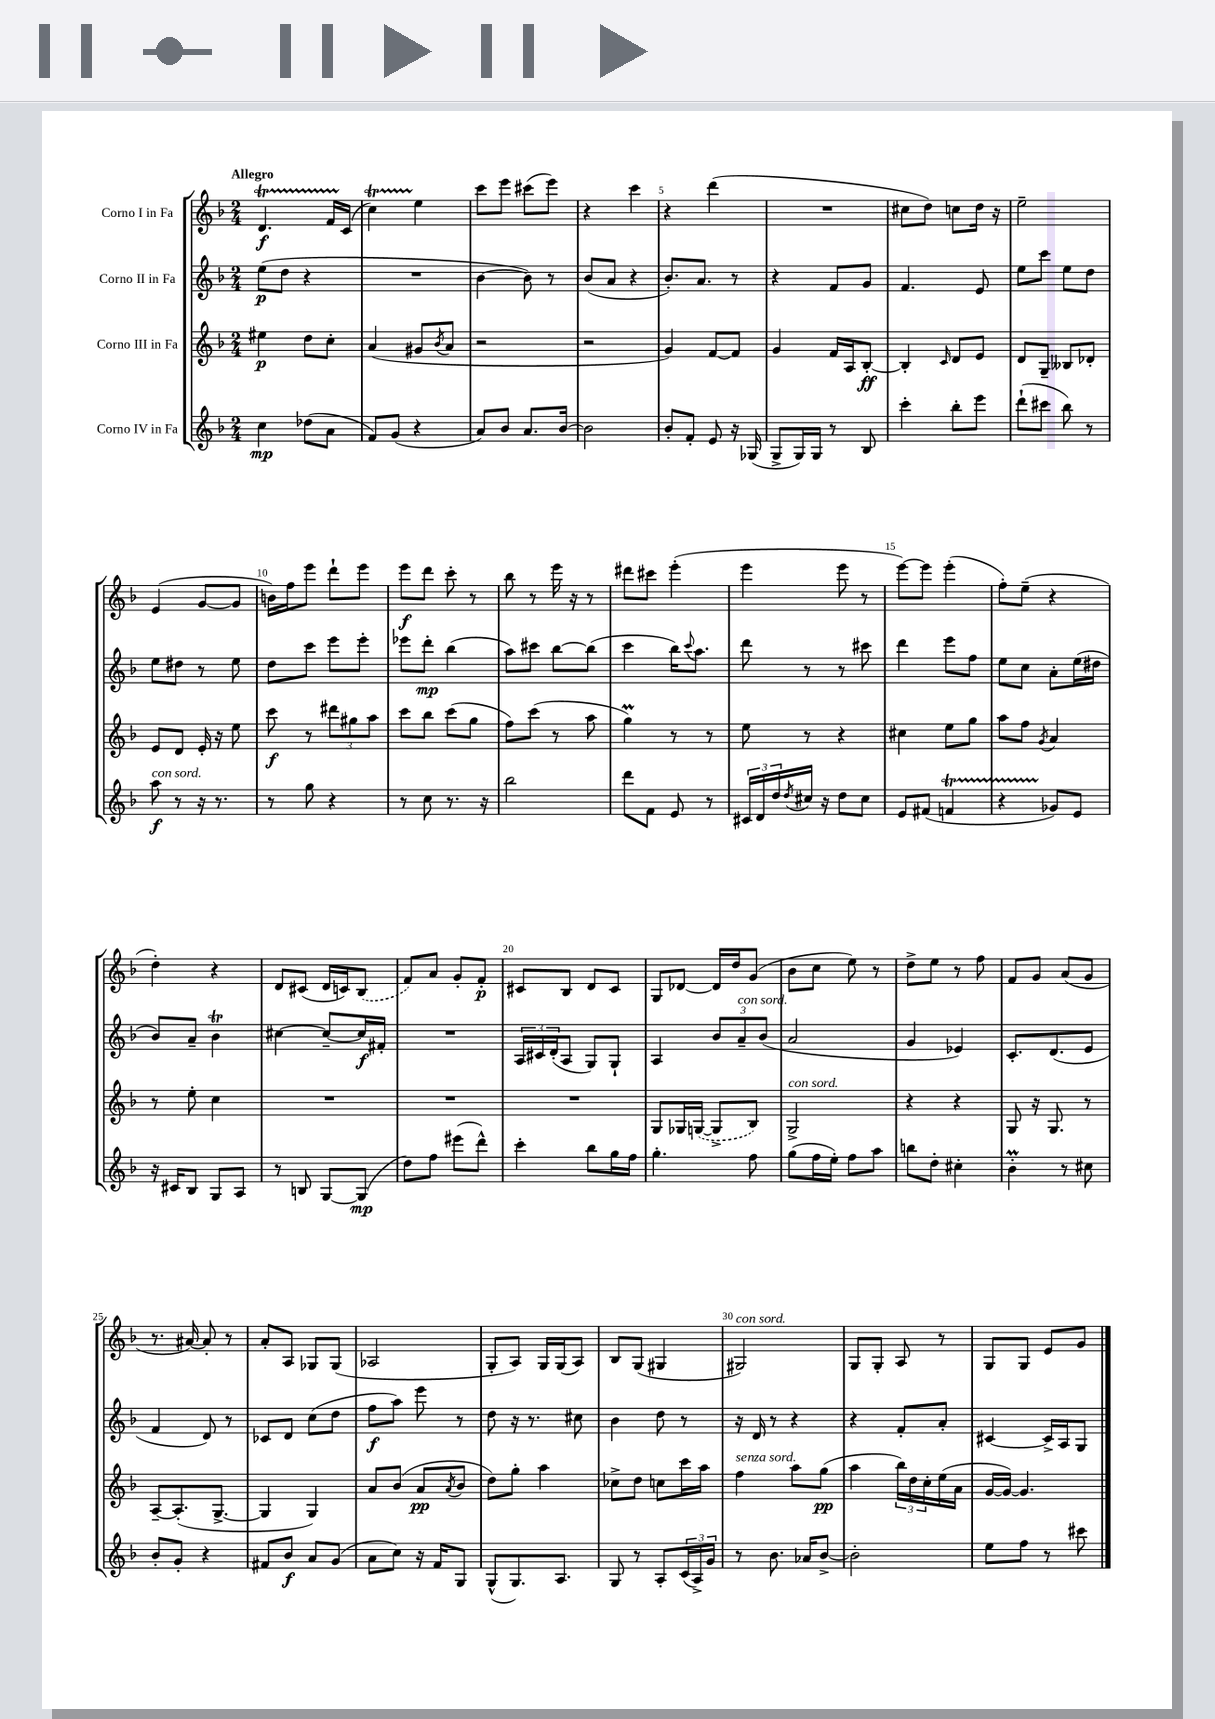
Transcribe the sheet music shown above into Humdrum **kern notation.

**kern	**kern	**kern	**kern
*staff4	*staff3	*staff2	*staff1
*clefG2	*clefG2	*clefG2	*clefG2
*k[b-]	*k[b-]	*k[b-]	*k[b-]
*M2/4	*M2/4	*M2/4	*M2/4
4cc\	4ee#\	(8ee\L	4.d/
.	.	8dd\J	.
(8dd-\L	8dd\L	4r	.
8a\J	8cc'\J	.	16f/LL
.	.	.	(16c/JJ
=	=	=	=
8f/L)	(4a/	2r	4cc\)
(8g/J	.	.	.
4r	8g#/L	.	4ee\
.	8qb-/	.	.
.	8a/J	.	.
=	=	=	=
8a/L)	2r	[4b-\	8ccc\L
8b-/J	.	.	8eee\J
8.a/L	.	8b-\])	(8ccc#\L
.	.	8r	8eee\J)
[16b-/Jk	.	.	.
=	=	=	=
2b-\]	2r	(8b-/L	4r
.	.	8a/J	.
.	.	4r	4ccc\
=	=	=	=
8b-'/L	4g/)	8.b-'/L)	4r
8f'/J	.	.	.
.	.	8.a/J	.
8e/	[8f/L	.	(4ddd\
16r	8f/]J	8r	.
(16G-/	.	.	.
=	=	=	=
8G^/L	4g/	4r	2r
16G/L)	.	.	.
16G/JJ	.	.	.
8r	16f/LL	8f/L	.
.	16A/J	.	.
8B-/	[8B-'/J	8g/J	.
=	=	=	=
4ccc'\	4B-'/]	4.f/	8cc#\L
.	.	.	8dd\J)
.	16qqc/	.	.
8bb-'\L	8d/L	.	8cc\L
8eee\J	8e/J	8e/	16dd\Jk
.	.	.	16r
=	=	=	=
(8ddd`\L	8d/L	8ee\L	2ee~\
8ccc#\J	8G~/J	8ccc\J	.
8bb-\)	8B--/L	8ee\L	.
8r	8d-'/J	8dd\J	.
=	=	=	=
8aa\	8e/L	8ee\L	(4e/
8r	8d/J	8dd#\J	.
16r	16e'/	8r	[8g/L
8.r	16r	.	.
.	8ee\	8ee\	8g/]J
=	=	=	=
8r	8ccc\	8dd\L	16b\LL)
.	.	.	16ff\J
8gg\	8r	8ccc\J	8eee\J
4r	12ddd#\L	8eee\L	8ddd`\L
.	12gg#\	.	.
.	.	8eee'\J	8eee\J
.	12aa\J	.	.
=	=	=	=
8r	8ccc\L	8eee-\L	8eee\L
8cc\	8bb-\J	8ddd'\J	8ddd\J
8.r	(8ccc\L	(4bb-\	8ccc'\
.	8gg\J	.	8r
16r	.	.	.
=	=	=	=
2bb-\	8ff\L)	8aa\L)	8bb-\
.	(8ccc\J	8ccc#\J	8r
.	8r	[8bb-\L	16eee\
.	.	.	16r
.	8aa\	(8bb-\]J	8r
=	=	=	=
8ddd\L	4gg\)	4ccc\	8ddd#\L
8f\J	.	.	8ccc#\J
8e/	8r	16bb-\LK)	(4eee'\
.	.	8qqccc/	.
.	.	8.aa\J	.
8r	8r	.	.
=	=	=	=
24c#/LL	8ee\	8ddd\	4eee\
24d/	.	.	.
24dd/	.	.	.
8qdd/	.	.	.
16cc#/JJ	8r	8r	.
16r	.	.	.
8dd\L	4r	8r	8eee\
8cc#\J	.	8ccc#\	8r
=	=	=	=
8e/L	4cc#\	4ddd\	[8eee\L)
(8f#/J	.	.	8eee\]J
4f/	8ee\L	8eee\L	(4eee'\
.	8gg\J	8ff\J	.
=	=	=	=
4r	8aa\L	8ee\L	8ff'\L)
.	8ff\J	8cc\J	(8ee~\J
.	8qg/	.	.
8g-/L)	4a/	8a'\L	4r
8e/J	.	(16ee\L	.
.	.	16dd#\JJ	.
=	=	=	=
16r	8r	8b-/L)	4dd'\)
16c#/LK	.	.	.
8B-/J	8ee'\	8a~/J	.
8G/L	4cc\	4b-\	4r
8A/J	.	.	.
=	=	=	=
8r	2r	[4cc#\	8d/L
8B/	.	.	(8c#/J
[8G/L	.	8cc#~/_L	16d/LL
.	.	.	16c/J)
(8G/]J	.	16cc#/]L	(8B-/J
.	.	16f#'/JJ	.
=	=	=	=
8dd\L)	2r	2r	8f/L)
8ff\J	.	.	8a/J
(8eee#\L	.	.	8g'/L
8ddd^^\J)	.	.	8f'/J
=	=	=	=
4ccc'\	2r	24A/LL	8c#/L
.	.	24c#/	.
.	.	(24d'/J	.
.	.	8A/J	8B-/J
8bb-\L	.	8G/L)	8d/L
16gg\L	.	8G`/J	8c#/J
16ff\JJ	.	.	.
=	=	=	=
4.gg'\	8G/L	4A/	8G/L
.	16G-/L	.	[8d-/J
.	([16G/JJ	.	.
.	8G^/]L	12b-/L	16d-/]LL
.	.	.	16dd/J
.	.	12a~/	.
8ff\	8B-/J)	.	(8g/J
.	.	(12b-/J	.
=	=	=	=
(8gg\L	2G^/	2a/	8b-\L
16ff\L	.	.	8cc\J
16ee'\JJ)	.	.	.
8ff\L	.	.	8ee\)
8aa\J	.	.	8r
=	=	=	=
8bb\L	4r	4g/	8dd^\L
8dd'\J	.	.	8ee\J
4cc#'\	4r	4e-/)	8r
.	.	.	8ff\
=	=	=	=
4b-'\	8G/	8.c'/L	8f/L
.	16r	.	8g/J
.	8.G/	(8.d/	.
8r	.	.	(8a/L
8cc#\	8r	8e/J	8g/J
=	=	=	=
8b-'/L	[8A~/L	4f/	8.r
8g'/J	(8.A'/]	.	.
.	.	.	[16a#/)
4r	.	8d/)	8a#'/]
.	[8.G^/J	.	.
.	.	8r	8r
=	=	=	=
8f#/L	4G/]	8c-/L	8a'/L
8b-/J	.	8d/J	8A/J
8a/L	4G/)	(8cc\L	8G-/L
(8g/J	.	8dd\J	(8G-/J
=	=	=	=
8a\L	8a/L	8ff\L	2A-/
8cc\J)	(8b-/J	8aa\J)	.
16r	8a/L	8eee\	.
16f/LK	.	.	.
.	8qa/	.	.
8G/J	8b-/J	8r	.
=	=	=	=
(8G^^/L	8dd\L)	8dd\	8G'/L
8.G/)	8gg'\J	16r	8A/J)
.	.	8.r	.
.	4aa\	.	16G/LL
8.A/J	.	.	(16G/J
.	.	8cc#\	8A/J)
=	=	=	=
8G/	8cc-^\L	4b-\	8B-/L
8r	8dd\J	.	(8G/J
8A'/L	8cc\L	8dd\	4G#/
(24c/L	16ccc\L	8r	.
24A^/)	.	.	.
.	16aa\JJ	.	.
24g/JJ	.	.	.
=	=	=	=
8r	4ff\	16r	2G#/)
.	.	16d/	.
8.b-\	.	8r	.
.	8aa\L	4r	.
16a-/LK	.	.	.
[8b-^/J	(8gg\J	.	.
=	=	=	=
2b-'\]	4aa\	4r	8G/L
.	.	.	8G'/J
.	24bb-\LL)	8f'/L	8A/
.	24dd\	.	.
.	24cc'\	.	.
.	(16ee\	8a'/J	8r
.	16a\JJ	.	.
=	=	=	=
8ee\L	[16g/LL	[4c#/	8G/L
.	16g/_JJ)	.	.
8ff\J	4.g/]	.	8G/J
8r	.	16c#^/]LL	8e/L
.	.	16A/J	.
8ccc#\	.	8G/J	8g/J
==	==	==	==
*-	*-	*-	*-
